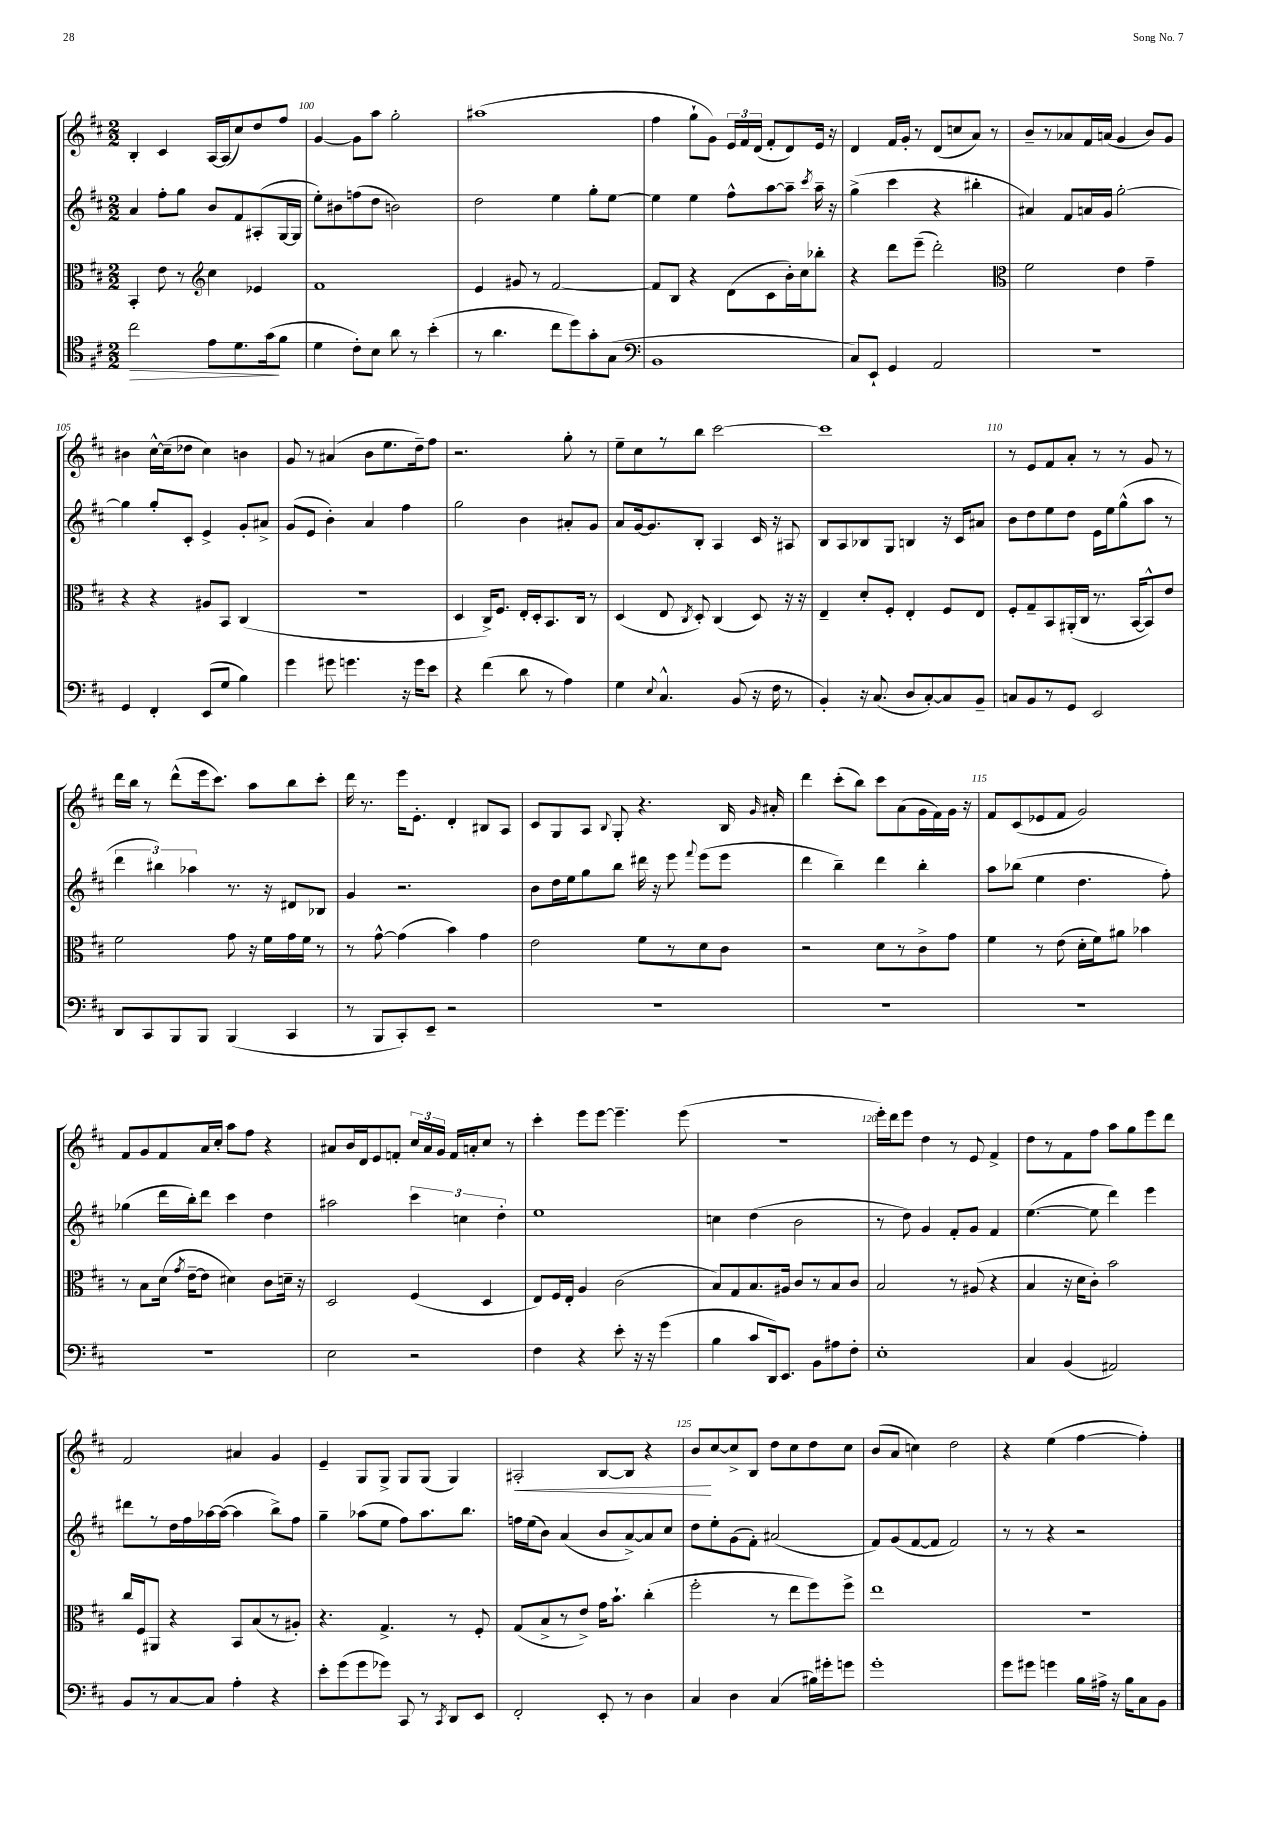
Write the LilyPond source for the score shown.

<<
\new StaffGroup <<
\new Staff = "s0" {
    \clef treble \key d \major \numericTimeSignature \time 2/2
    \autoBeamOff b4-. cis'4 a16[~ a16( cis''8) d''8 fis''8] |
    g'4~ g'8[ a''8] g''2-. |
    ais''1( |
    fis''4 g''8[-! g'8]) \tuplet 3/2 { e'16[ fis'16 d'16]( } fis'8[-. d'8) e'16] r16 |
    d'4 fis'16[ g'16]-. r8 d'8[( c''8 a'8]) r8 |
    b'8[-- r8 aes'8 fis'16 a'16]( g'4 b'8[) g'8] |
    bis'4 cis''16[~-^ cis''16--( des''8] cis''4) b'4 |
    g'8 r8 ais'4( b'8[ e''8. d''16--) fis''8] |
    r2. g''8-. r8 |
    e''8[-- cis''8 r8 b''8] cis'''2~ |
    cis'''1 |
    r8 e'8[ fis'8 a'8]-. r8 r8 g'8 r8 |
    d'''16[ b''16] r8 d'''8[-^( e'''16 cis'''8.]) a''8[ b''8 cis'''8]-. |
    d'''16 r8. e'''16[ e'8.]-. d'4-. bis8[ a8] |
    cis'8[ g8 a8] \appoggiatura { b8 } g8-. r4. b16 \grace { g'16 } ais'16-. |
    d'''4 cis'''8[-.( b''8]) cis'''8[ a'8( g'16 fis'16) g'16] r16 |
    fis'8[ cis'8( ees'8 fis'8] g'2) |
    fis'8[ g'8 fis'8 a'16 cis''16]-. a''8[ fis''8] r4 |
    ais'8[ b'16 d'16 e'8 f'8]-. \tuplet 3/2 { cis''16[ ais'16 g'16] } f'16[ a'16-. cis''8] r8 |
    cis'''4-. e'''8[ e'''8]~ e'''4.-- e'''8( |
    R1 |
    e'''16[-.) d'''16 e'''8] d''4 r8 e'8 fis'4-> |
    d''8[ r8 fis'8 fis''8] a''8[ g''8 e'''8 d'''8] |
    fis'2 ais'4 g'4 |
    e'4-- g8[ g8]-> g8[ g8]( g4) |
    ais2-.\< b8[~ b8] r4 |
    b'8[\! cis''8~ cis''8-> b8] d''8[ cis''8 d''8 cis''8] |
    b'8[( a'8] c''4) d''2 |
    r4 e''4( fis''4~ fis''4-.) \bar "|." |
}
\new Staff = "s1" {
    \clef treble \key d \major \numericTimeSignature \time 2/2
    \autoBeamOff a'4 fis''8[-. g''8] b'8[ fis'8 ais8-.( g16~ g16] |
    e''8[-.) bis'8 f''8( d''8] b'2) |
    d''2 e''4 g''8[-. e''8]~ |
    e''4 e''4 fis''8[-^ a''8~ a''8]-- \acciaccatura { cis'''8 } a''16-- r16 |
    g''4->( cis'''4 r4 bis''4-. |
    ais'4) fis'8[ a'16 g'16] g''2~-. |
    g''4 g''8[-. cis'8]-. e'4-> g'8[-. ais'8]-> |
    g'8[( e'8] b'4-.) a'4 fis''4 |
    g''2 b'4 ais'8[-. g'8] |
    a'8[ g'16~ g'8. b8]-. a4 cis'16 r16 ais8 |
    b8[ a8 bes8 g8] b4 r16 cis'16[ ais'8] |
    b'8[ d''8 e''8 d''8] e'16[ e''16 g''8-^( a''8] r8 |
    \tuplet 3/2 { d'''4 bis''4) aes''4 } r8. r16 dis'8[ bes8] |
    g'4 r2. |
    b'8[ d''16 e''16 g''8 b''8] dis'''16 r16 e'''8 \appoggiatura { fis'''8 } e'''8[( e'''8] |
    d'''4 b''4--) d'''4 b''4-. |
    a''8[ bes''8]( e''4 d''4. fis''8-.) |
    ges''4( d'''16[ b''16-.) d'''8] cis'''4 d''4 |
    ais''2 \tuplet 3/2 { cis'''4 c''4 d''4-. } |
    e''1 |
    c''4 d''4( b'2 |
    r8 d''8) g'4 fis'8[-. g'8] fis'4 |
    e''4.~( e''8 d'''4) e'''4 |
    dis'''8[ r8 d''16 fis''16 aes''16~ aes''16]~( aes''4 b''8[->) fis''8] |
    g''4-- aes''8[( e''8] fis''8[) aes''8. b''8.] |
    f''16[ e''16( b'8]) a'4( b'8[ a'8~->) a'8 cis''8] |
    d''8[ e''8-. g'8( fis'8]-.) ais'2( |
    fis'8[) g'8( fis'8~ fis'8] fis'2) |
    r8 r8 r4 r2 \bar "|." |
}
\new Staff = "s2" {
    \clef alto \key d \major \numericTimeSignature \time 2/2
    \autoBeamOff b,4-. e'8 r8 \clef treble cis''4 ees'4 |
    fis'1 |
    e'4 gis'8 r8 fis'2~ |
    fis'8[ b8] r4 d'8[( cis'8 b'16-.) cis''16 bes''8]-. |
    r4 d'''8[ e'''8]--( d'''2-.) |
    \clef alto fis'2 e'4 g'4-- |
    r4 r4 ais8[ b,8] cis4( |
    R1 |
    d4 cis16[->) fis8.] e16[-. d16-. b,8. cis16] r8 |
    d4( e8 \acciaccatura { cis8 } d8-.) cis4( d8) r16 r16 |
    e4-- d'8[-. fis8]-. e4-. fis8[ e8] |
    fis8[-. g8-- b,8 ais,16-.( cis16] r8. b,16[~ b,8-^) e'8] |
    fis'2 g'8 r16 fis'16[ g'16 fis'16] r8 |
    r8 g'8~-^ g'4( b'4) g'4 |
    e'2 fis'8[ r8 d'8 cis'8] |
    r2 d'8[ r8 cis'8-> g'8] |
    fis'4 r8 e'8( d'16[-. fis'16) ais'8] bes'4 |
    r8 b8[ d'16]( \acciaccatura { g'8 } e'16[~-- e'8] dis'4) cis'8[ d'16]-- r16 |
    d2 fis4( d4 |
    e8[) fis16 e16]-. a4 cis'2( |
    b8[) g8 b8. ais16] cis'8[ r8 b8 cis'8] |
    b2 r8 ais8( r4 |
    b4 r16 d'16[ cis'8]-.) b'2 |
    cis''16[ fis16 ais,8] r4 b,8[ b8( r8 ais8]-.) |
    r4. g4.-> r8 fis8-. |
    g8[( b8-> r8 e'8]->) g'16[ b'8.]-! cis''4-.( |
    fis''2-. r8 e''8[ fis''8) fis''8]-> |
    e''1 |
    R1 \bar "|." |
}
\new Staff = "s3" {
    \clef tenor \key d \major \numericTimeSignature \time 2/2
    \autoBeamOff cis''2\> e'8[ d'8. g'16\!( fis'8] |
    d'4 cis'8[-.) b8] a'8 r8 b'4-.( |
    r8 a'4. cis''8[ d''8) g'8-. g8]( |
    \clef bass b,1 |
    cis8[) e,8]-! g,4 a,2 |
    r1 |
    g,4 fis,4-. e,8[( g8] b4) |
    g'4 gis'8 g'4. r16 g'16[ e'8] |
    r4 fis'4( d'8 r8 a4) |
    g4 \appoggiatura { e8 } cis4.-^ b,8( r16 fis16 r8 |
    b,4-.) r16 cis8.( d8[ cis8~-.) cis8 b,8]-- |
    c8[ b,8 r8 g,8] e,2 |
    d,8[ cis,8 b,,8 b,,8] b,,4( cis,4 |
    r8 b,,8[ cis,8-.) e,8]-- r2 |
    R1 |
    R1 |
    R1 |
    R1 |
    e2 r2 |
    fis4 r4 e'8-. r16 r16 g'4( |
    b4 cis'8[ d,16) e,8.] b,8[ ais8 fis8]-. |
    e1-. |
    cis4 b,4( ais,2) |
    b,8[ r8 cis8~ cis8] a4-. r4 |
    e'8[-. g'8( g'8 ges'8]) cis,8 r8 \acciaccatura { cis,8 } d,8[ e,8] |
    fis,2-. e,8-. r8 d4 |
    cis4 d4 cis4( bis16[) gis'16-. g'8] |
    g'1-. |
    g'8[ gis'8] g'4 b16[ ais16]-> r16 b16[ cis8 b,8] \bar "|." |
}
>>
>>
\layout { \context { \Score currentBarNumber = #99 \override BarNumber.break-visibility = ##(#f #t #t) barNumberVisibility = #(every-nth-bar-number-visible 5) } }
